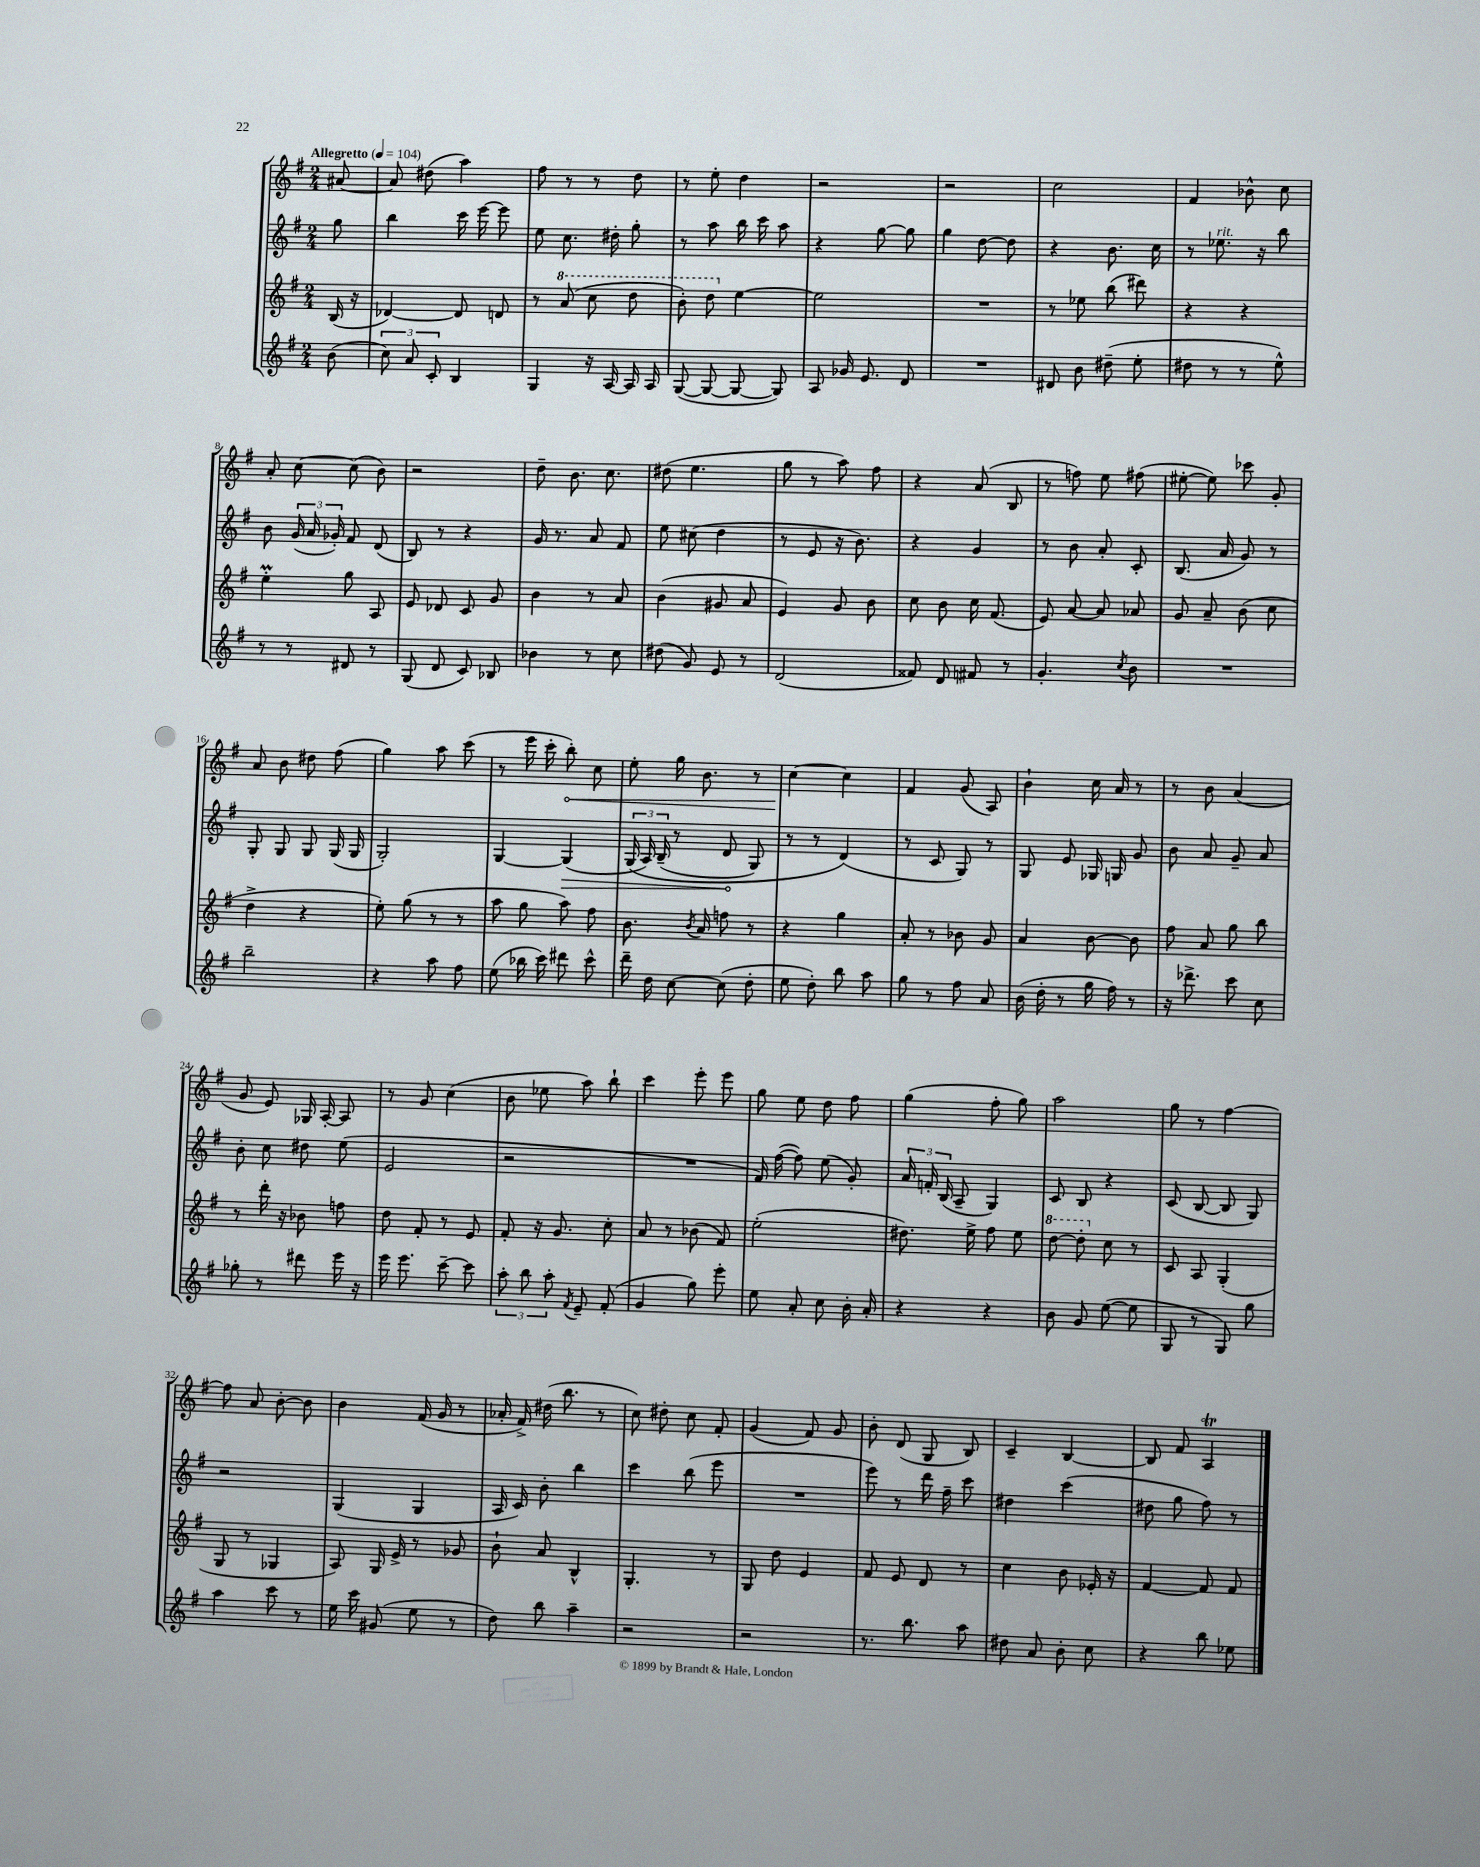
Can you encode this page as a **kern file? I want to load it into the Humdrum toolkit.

**kern	**kern	**kern	**dynam	**kern	**dynam
*part4	*part3	*part2	*part2	*part1	*part1
*staff4	*staff3	*staff2	*staff2	*staff1	*staff1
*clefG2	*clefG2	*clefG2	*	*clefG2	*
*k[f#]	*k[f#]	*k[f#]	*	*k[f#]	*
*M2/4	*M2/4	*M2/4	*	*M2/4	*
*MM104	*MM104	*MM104	*	*MM104	*
=	=	=	=	=	=
!	!	!	!	!LO:TX:a:B:t=Allegretto	!
(8b\	(16B/	8gg\	.	[8a#X/	.
.	16r	.	.	.	.
=1	=1	=1	=1	=1	=1
12cc\)	[4d-X/)	4bb\	.	8a#/]	.
12a/	.	.	.	.	.
.	.	.	.	(8dd#X\	.
12c'/	.	.	.	.	.
4B/	8d-/]	16ccc\	.	4aa\)	.
.	.	[16eee\	.	.	.
.	8dn/	8eee\]	.	.	.
=2	=2	=2	=2	=2	=2
4G/	8r	8ee\	.	8ff#\	.
*	*8va	*	*	*	*
.	(8aa/	8.cc\	.	8r	.
16r	8ccc\	.	.	8r	.
[16A/	.	16dd#X'\	.	.	.
16A/]	8ddd\	8gg'\	.	8dd\	.
16A/	.	.	.	.	.
=3	=3	=3	=3	=3	=3
([8G/	8bb'\)	8r	.	8r	.
8G/_	8ddd\	8aa\	.	8ee'\	.
*	*X8va	*	*	*	*
8G/_	[4ee\	16bb\	.	4dd\	.
.	.	16ccc\	.	.	.
8G/])	.	8aa\	.	.	.
=4	=4	=4	=4	=4	=4
8A/	2ee\]	4r	.	2r	.
16g-X/	.	.	.	.	.
8.e/	.	.	.	.	.
.	.	[8gg\	.	.	.
8d/	.	8gg\]	.	.	.
=5	=5	=5	=5	=5	=5
2r	2r	4gg\	.	2r	.
.	.	[8dd\	.	.	.
.	.	8dd\]	.	.	.
=6	=6	=6	=6	=6	=6
8d#X/	8r	4r	.	2cc\	.
8b\	8ee-X\	.	.	.	.
(8dd#X~\	(8bb\	8.b\	.	.	.
8ee'\	8ddd#X\)	.	.	.	.
.	.	16cc\	.	.	.
=7	=7	=7	=7	=7	=7
8dd#X\	4r	8r	.	4f#/	.
!	!	!LO:TX:a:i:t=rit.	!	!	!
8r	.	8.ee-X\	.	.	.
8r	4r	.	.	8b-X^^\	.
.	.	16r	.	.	.
8ee^^\)	.	8bb\	.	8cc\	.
!!LO:LB:g=z
=8	=8	=8	=8	=8	=8
8r	4eeM'\	8b\	.	8a'/	.
8r	.	(24g/	.	[8cc\	.
.	.	24a/	.	.	.
.	.	24g-X'/)	.	.	.
8d#X/	8gg\	8f#/	.	(8cc\]	.
8r	8A/	(8d/	.	8b\)	.
=9	=9	=9	=9	=9	=9
(8G/	8e/	8B/)	.	2r	.
8d/	8d-X/	8r	.	.	.
8c/)	8c/	4r	.	.	.
8B-X/	8g/	.	.	.	.
=10	=10	=10	=10	=10	=10
4b-X\	4b\	16g/	.	8dd~\	.
.	.	8.r	.	.	.
.	.	.	.	8.b\	.
8r	8r	8a/	.	.	.
.	.	.	.	8.cc\	.
8cc\	8a/	8f#/	.	.	.
=11	=11	=11	=11	=11	=11
(8dd#X\	(4b\	8ee\	.	(8dd#X\	.
8g/)	.	(8cc#X\	.	4.ee\	.
8e/	8g#X/	4dd\	.	.	.
8r	8a/	.	.	.	.
=12	=12	=12	=12	=12	=12
(2d/	4e/)	8r	.	8gg\	.
.	.	8e/	.	8r	.
.	8g/	16r	.	8aa\)	.
.	.	8.b\)	.	.	.
.	8b\	.	.	8ff#\	.
=13	=13	=13	=13	=13	=13
8f##X/)	8cc\	4r	.	4r	.
8d/	8b\	.	.	.	.
8f#X/	16cc\	4g/	.	(8a/	.
.	(8.f#/	.	.	.	.
8r	.	.	.	8B/	.
=14	=14	=14	=14	=14	=14
4.g'/	8e/)	8r	.	8r	.
.	[8a/	8b\	.	8ffn\)	.
.	8a/]	8a'/	.	8ee\	.
8qcc/	.	.	.	.	.
8b\	8a-X/	8c'/	.	(8ff#X\	.
=15	=15	=15	=15	=15	=15
2r	8g/	(8.B/	.	[8ee#X'\	.
.	8a~/	.	.	8ee#\])	.
.	.	16a/	.	.	.
.	(8b\	8g/)	.	8ccc-X\	.
.	8cc\	8r	.	8g'/	.
!!LO:LB:g=z
=16	=16	=16	=16	=16	=16
2bb~\	4dd^\	8G'/	.	8a/	.
.	.	8G/	.	8b\	.
.	4r	8G/	.	8dd#X\	.
.	.	(16G/	.	(8ff#\	.
.	.	16G/	.	.	.
=17	=17	=17	=17	=17	=17
4r	8ee'\)	2G'/)	.	4gg\)	.
.	(8gg\	.	.	.	.
8aa\	8r	.	.	8aa\	.
8ff#\	8r	.	.	(8ccc\	.
=18	=18	=18	=18	=18	=18
(8ee\	8aa\	[4G/	.	8r	.
16bb-X\	8gg\	.	.	16eee\	.
16ccc\)	.	.	.	16ccc'\	.
!	!	!	!LO:HP:b	!	!LO:HP:b
8ddd#X\	8aa\)	(4G/]	>	8bb'\)	<
8ccc^^\	8ff#\	.	.	8cc\	.
=19	=19	=19	=19	=19	=19
16ddd~\	8.b\	(24G/	.	8ee'\	.
.	.	24A/)	.	.	.
16dd\	.	.	.	.	.
.	.	(24B~/	.	.	.
[8cc\	.	8r	.	16gg\	.
.	8qb/	.	.	.	.
.	16a/	.	.	8.b\	.
(8cc\]	8ffn\	8d/	.	.	.
8dd'\	8r	8G/)	]	8r	.
=20	=20	=20	=20	=20	=20
8ee\	4r	8r	.	[4cc\	.
8dd'\)	.	8r	.	.	.
8bb\	4gg\	(4d/)	.	4cc\]	[
8aa\	.	.	.	.	.
=21	=21	=21	=21	=21	=21
8gg\	8a'/	8r	.	4f#/	.
8r	8r	8c/	.	.	.
8ff#\	8b-X\	8G/)	.	(8g/	.
8a/	8g/	8r	.	8A/)	.
=22	=22	=22	=22	=22	=22
(16b\	4a/	8G/	.	4b`\	.
16dd'\	.	.	.	.	.
8r	.	8e/	.	.	.
16gg\	[8b\	16G-X/	.	16cc\	.
16ff#\)	.	16Gn/	.	16a/	.
8r	8b\]	8g/	.	8r	.
=23	=23	=23	=23	=23	=23
16r	8ff#\	8b\	.	8r	.
8.ddd-X^\	.	.	.	.	.
.	8a/	8a/	.	8b\	.
8ccc\	8gg\	8g~/	.	(4a/	.
8cc\	8bb\	8a/	.	.	.
!!LO:LB:g=z
=24	=24	=24	=24	=24	=24
8gg-X'\	8r	8b'\	.	8g/	.
8r	16ddd'\	8cc\	.	8e/)	.
.	16r	.	.	.	.
8ddd#X\	8b-X\	8dd#X\	.	16G-X/	.
.	.	.	.	[16A'/	.
16eee\	8ffn\	(8ee\	.	8A/]	.
16r	.	.	.	.	.
=25	=25	=25	=25	=25	=25
16eee\	8dd\	2e/	.	8r	.
8.eee\	.	.	.	.	.
.	8f#'/	.	.	8g/	.
[8ccc~\	8r	.	.	(4cc\	.
8ccc\]	8e/	.	.	.	.
=26	=26	=26	=26	=26	=26
12aa'\	8f#'/	2r	.	8b\	.
12bb\	.	.	.	.	.
.	16r	.	.	8ee-X\	.
12aa'\	.	.	.	.	.
.	8.g/	.	.	.	.
8qf#/	.	.	.	.	.
8e~/	.	.	.	8aa\)	.
(8f#'/	8cc'\	.	.	8bb`\	.
=27	=27	=27	=27	=27	=27
4g/	8a/	2r	.	4ccc\	.
.	8r	.	.	.	.
8gg\)	(8b-X\	.	.	8eee'\	.
8eee'\	8f#/)	.	.	8eee\	.
=28	=28	=28	=28	=28	=28
8ee\	(2ee'\	16f#/)	.	8gg\	.
.	.	([16ff#\	.	.	.
8a'/	.	8ff#\])	.	8ee\	.
8cc\	.	(8ee\	.	8dd\	.
16b'\	.	8g'/)	.	8ff#\	.
16a'/	.	.	.	.	.
=29	=29	=29	=29	=29	=29
4r	8.dd#X\)	24a/	.	(4gg\	.
.	.	24fn'/	.	.	.
.	.	(24B/	.	.	.
.	.	8A~/	.	.	.
.	16ee^\	.	.	.	.
4r	8ff#\	4G/)	.	8ff#'\	.
.	8ee\	.	.	8gg\)	.
=30	=30	=30	=30	=30	=30
*	*8va	*	*	*	*
8b\	[8ddd\	8c/	.	2aa\	.
8g/	8ddd'\]	8B/	.	.	.
*	*X8va	*	*	*	*
([8ee\	8cc\	4r	.	.	.
8ee\]	8r	.	.	.	.
=31	=31	=31	=31	=31	=31
8G/	8c/	(8c/	.	8gg\	.
8r	8A/	[8B/	.	8r	.
8G/)	(4G'/	8B/]	.	[4ff#\	.
8gg\	.	8G/)	.	.	.
!!LO:LB:g=z
=32	=32	=32	=32	=32	=32
4aa\	8G/	2r	.	8ff#\]	.
.	8r	.	.	8a/	.
8ccc\	4G-X/	.	.	[8b'\	.
8r	.	.	.	8b\]	.
=33	=33	=33	=33	=33	=33
16ee\	8A/)	(4G/	.	4b\	.
16ccc\	.	.	.	.	.
(8g#X/	16G/	.	.	.	.
.	16e^/	.	.	.	.
8ee\	8r	4G/	.	(16f#/	.
.	.	.	.	16g/	.
8r	8g-X/	.	.	8r	.
=34	=34	=34	=34	=34	=34
8dd\)	8b`\	16A/	.	16a-X'/	.
.	.	16c/)	.	16f#^/)	.
8bb\	8a/	8b'\	.	(16dd#X\	.
.	.	.	.	8.bb\	.
4aa~\	4B^^/	4bb\	.	.	.
.	.	.	.	8r	.
=35	=35	=35	=35	=35	=35
2r	4.G'/	4ccc\	.	8cc\)	.
.	.	.	.	8dd#X'\	.
.	.	(8bb\	.	8cc\	.
.	8r	8eee\	.	8f#'/	.
=36	=36	=36	=36	=36	=36
2r	8G/	2r	.	(4g/	.
.	8dd\	.	.	.	.
.	4e/	.	.	8f#/)	.
.	.	.	.	8g/	.
=37	=37	=37	=37	=37	=37
8.r	8f#/	8eee\)	.	8b'\	.
.	8e/	8r	.	(8d/	.
8.bb\	.	.	.	.	.
.	8d/	16ddd\	.	8G/	.
.	.	16ff#~\	.	.	.
8aa\	8r	8ccc\	.	8B/)	.
=38	=38	=38	=38	=38	=38
8dd#X\	4cc\	4dd#X\	.	4c~/	.
8a/	.	.	.	.	.
8b'\	8b\	(4ccc\	.	[4B/	.
8cc\	16e-X'/	.	.	.	.
.	16r	.	.	.	.
=39	=39	=39	=39	=39	=39
4r	[4f#/	8dd#X\	.	8B/]	.
.	.	8gg\	.	8f#/	.
8bb\	8f#/]	8ff#\)	.	4AT/	.
8ee-X\	8f#/	8r	.	.	.
==	==	==	==	==	==
*-	*-	*-	*-	*-	*-
